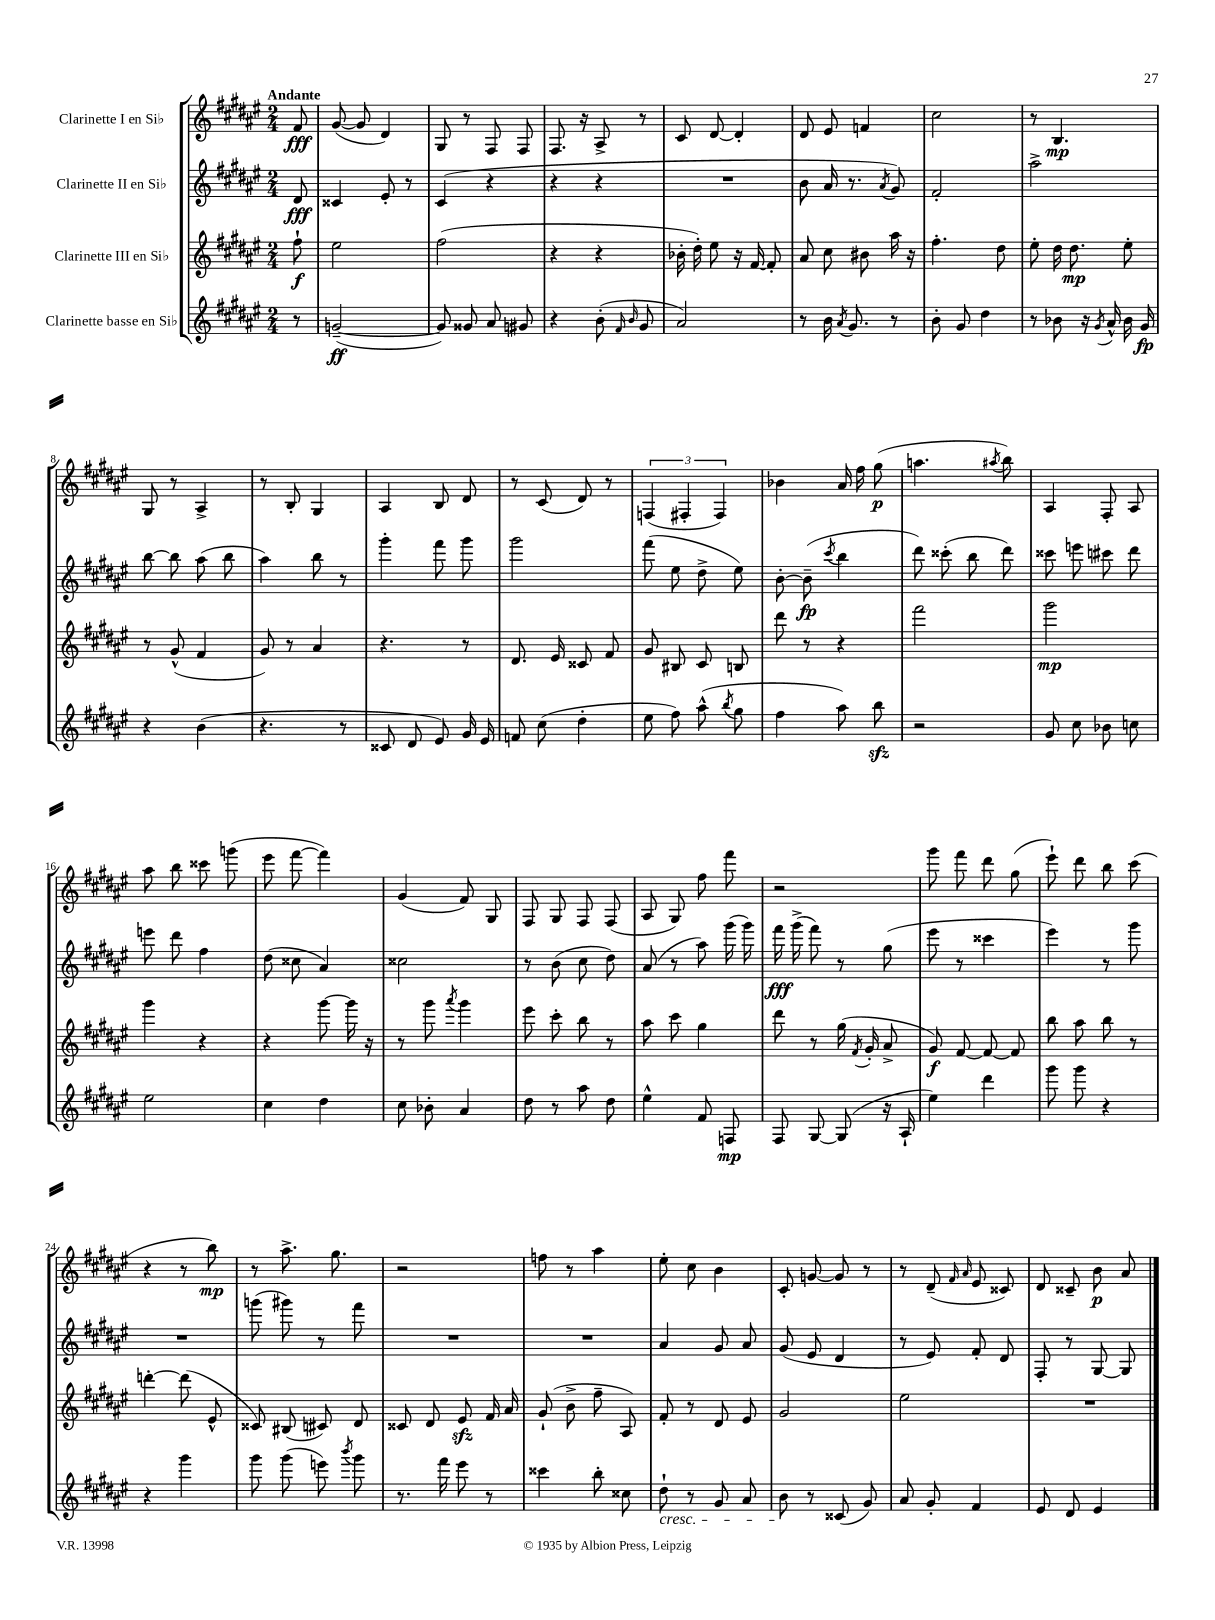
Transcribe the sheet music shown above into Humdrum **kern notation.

**kern	**kern	**kern	**kern
*staff4	*staff3	*staff2	*staff1
*clefG2	*clefG2	*clefG2	*clefG2
*k[f#c#g#d#a#e#]	*k[f#c#g#d#a#e#]	*k[f#c#g#d#a#e#]	*k[f#c#g#d#a#e#]
*M2/4	*M2/4	*M2/4	*M2/4
8r	8ff#`	8d#	8f#
=	=	=	=
([2g~	2ee#	4c##	([8g#
.	.	.	8g#]
.	.	8e#'	4d#)
.	.	8r	.
=	=	=	=
8g])	(2ff#	(4c#	8G#
8g##	.	.	8r
8a#	.	4r	8F#
8g#	.	.	8F#
=	=	=	=
4r	4r	4r	8.F#
.	.	.	16r
(8b'	4r	4r	8A#^
16qqf#	.	.	.
16qqb	.	.	.
8g#	.	.	8r
=	=	=	=
2a#)	16b-'	2r	8c#
.	16dd#')	.	.
.	8ee#	.	[8d#
.	16r	.	4d#']
.	[16f#	.	.
.	8f#']	.	.
=	=	=	=
8r	8a#	8b	8d#
16b	8cc#	16a#	8e#
8qa#	.	.	.
8.g#	.	8.r	.
.	8b#	.	4f
.	.	8qa#	.
8r	16aa#	8g#)	.
.	16r	.	.
=	=	=	=
8b'	4.ff#'	2f#'	2cc#
8g#	.	.	.
4dd#	.	.	.
.	8dd#	.	.
=	=	=	=
8r	8ee#'	2aa#^	8r
8b-	16dd#	.	4.B
.	8.dd#	.	.
16r	.	.	.
8qg#	.	.	.
16a#^^	.	.	.
16b-	8ee#'	.	.
16g#	.	.	.
=	=	=	=
4r	8r	[8bb	8G#
.	(8g#^^	8bb]	8r
(4b	4f#	(8aa#	4A#^
.	.	8bb	.
=	=	=	=
4.r	8g#)	4aa#)	8r
.	8r	.	8B'
.	4a#	8bb	4G#
8r	.	8r	.
=	=	=	=
8c##	4.r	4ggg#'	4A#
8d#	.	.	.
8e#)	.	8fff#	8B
16g#	8r	8ggg#	8d#
16e#	.	.	.
=	=	=	=
8f	8.d#	2ggg#	8r
(8cc#	.	.	(8c#
.	16e#	.	.
4dd#'	8c##	.	8d#)
.	8f#	.	8r
=	=	=	=
8ee#	8g#	(8fff#	(6F
8ff#)	8B#	8ee#	.
.	.	.	6F#'
(8aa#^^	8c#	8dd#^	.
.	.	.	6F#)
8qbb	.	.	.
8gg#	8B	8ee#)	.
=	=	=	=
4ff#	8ddd#	[8b'	4b-
.	8r	(8b~]	.
.	.	8qccc#	.
8aa#)	4r	4bb	16a#
.	.	.	16ff#
8bb	.	.	(8gg#
=	=	=	=
2r	2fff#	8ddd#)	4.aa
.	.	(8ccc##'	.
.	.	8bb	.
.	.	.	8qaa#
.	.	8ddd#)	8bb)
=	=	=	=
8g#	2ggg#	8ccc##	4A#
8cc#	.	8eee	.
8b-	.	8ccc#	8F#'
8cc	.	8ddd#	8A#
=	=	=	=
2ee#	4ggg#	8eee	8aa#
.	.	8ddd#	8bb
.	4r	4ff#	8ccc##
.	.	.	(8ggg
=	=	=	=
4cc#	4r	(8dd#	8eee#
.	.	8cc##	[8fff#
4dd#	[8ggg#	4a#)	4fff#])
.	16ggg#]	.	.
.	16r	.	.
=	=	=	=
8cc#	8r	2cc##	(4g#
8b-'	8ggg#	.	.
.	8qaaa#	.	.
4a#	4ggg#	.	8f#)
.	.	.	8G#
=	=	=	=
8dd#	8eee#	8r	8F#
8r	8ccc#'	(8b	8G#
8aa#	8bb	8cc#	8F#
8dd#	8r	8dd#)	(8F#
=	=	=	=
4ee#^^	8aa#	(8a#	8A#
.	8ccc#	8r	8G#)
8f#	4gg#	8aa#)	8ff#
8F	.	(16ggg#	8fff#
.	.	16ggg#)	.
=	=	=	=
8F#	8ddd#	16fff#	2r
.	.	(16ggg#^	.
[8G#	8r	8fff#)	.
(8G#]	(16gg#	8r	.
.	8qf#	.	.
.	16g#'	.	.
16r	8a#^	(8gg#	.
16A#`	.	.	.
=	=	=	=
4ee#)	8g#)	8eee#	8ggg#
.	[8f#	8r	8fff#
4ddd#	8f#_	4ccc##	8ddd#
.	8f#]	.	(8gg#
=	=	=	=
8ggg#	8bb	4eee#)	8eee#`)
8ggg#	8aa#	.	8ddd#
4r	8bb	8r	8bb
.	8r	8ggg#	(8ccc#
=	=	=	=
4r	[4ddd'	2r	4r
4ggg#	(8ddd]	.	8r
.	8e#^^	.	8bb)
=	=	=	=
8ggg#	8c##)	(8ggg	8r
(8ggg#	(8B#	8ggg#)	8.aa#^
8eee)	8c#)	8r	.
.	.	.	8.gg#
8qbbb	.	.	.
8ggg#	8d#	8fff#	.
=	=	=	=
8.r	8c##	2r	2r
.	8d#	.	.
16fff#	.	.	.
8eee#	8e#	.	.
8r	16f#	.	.
.	16a#	.	.
=	=	=	=
4ccc##	(8g#`	2r	8ff
.	8b^	.	8r
8bb'	8ff#~	.	4aa#
8cc##	8A#)	.	.
=	=	=	=
8dd#`	8f#'	4a#	8ee#'
8r	8r	.	8cc#
8g#	8d#	8g#	4b
8a#	8e#	8a#	.
=	=	=	=
8b	2g#	(8g#	8c#'
8r	.	8e#	[8g
(8c##	.	4d#	8g]
8g#)	.	.	8r
=	=	=	=
8a#	2ee#	8r	8r
8g#'	.	8e#)	(8d#~
.	.	.	16qqf#
.	.	.	16qqa#
4f#	.	8f#'	8e#
.	.	8d#	8c##)
=	=	=	=
8e#	2r	8F#'	8d#
8d#	.	8r	8c##~
4e#	.	[8G#	8b
.	.	8G#]	8a#
==	==	==	==
*-	*-	*-	*-
